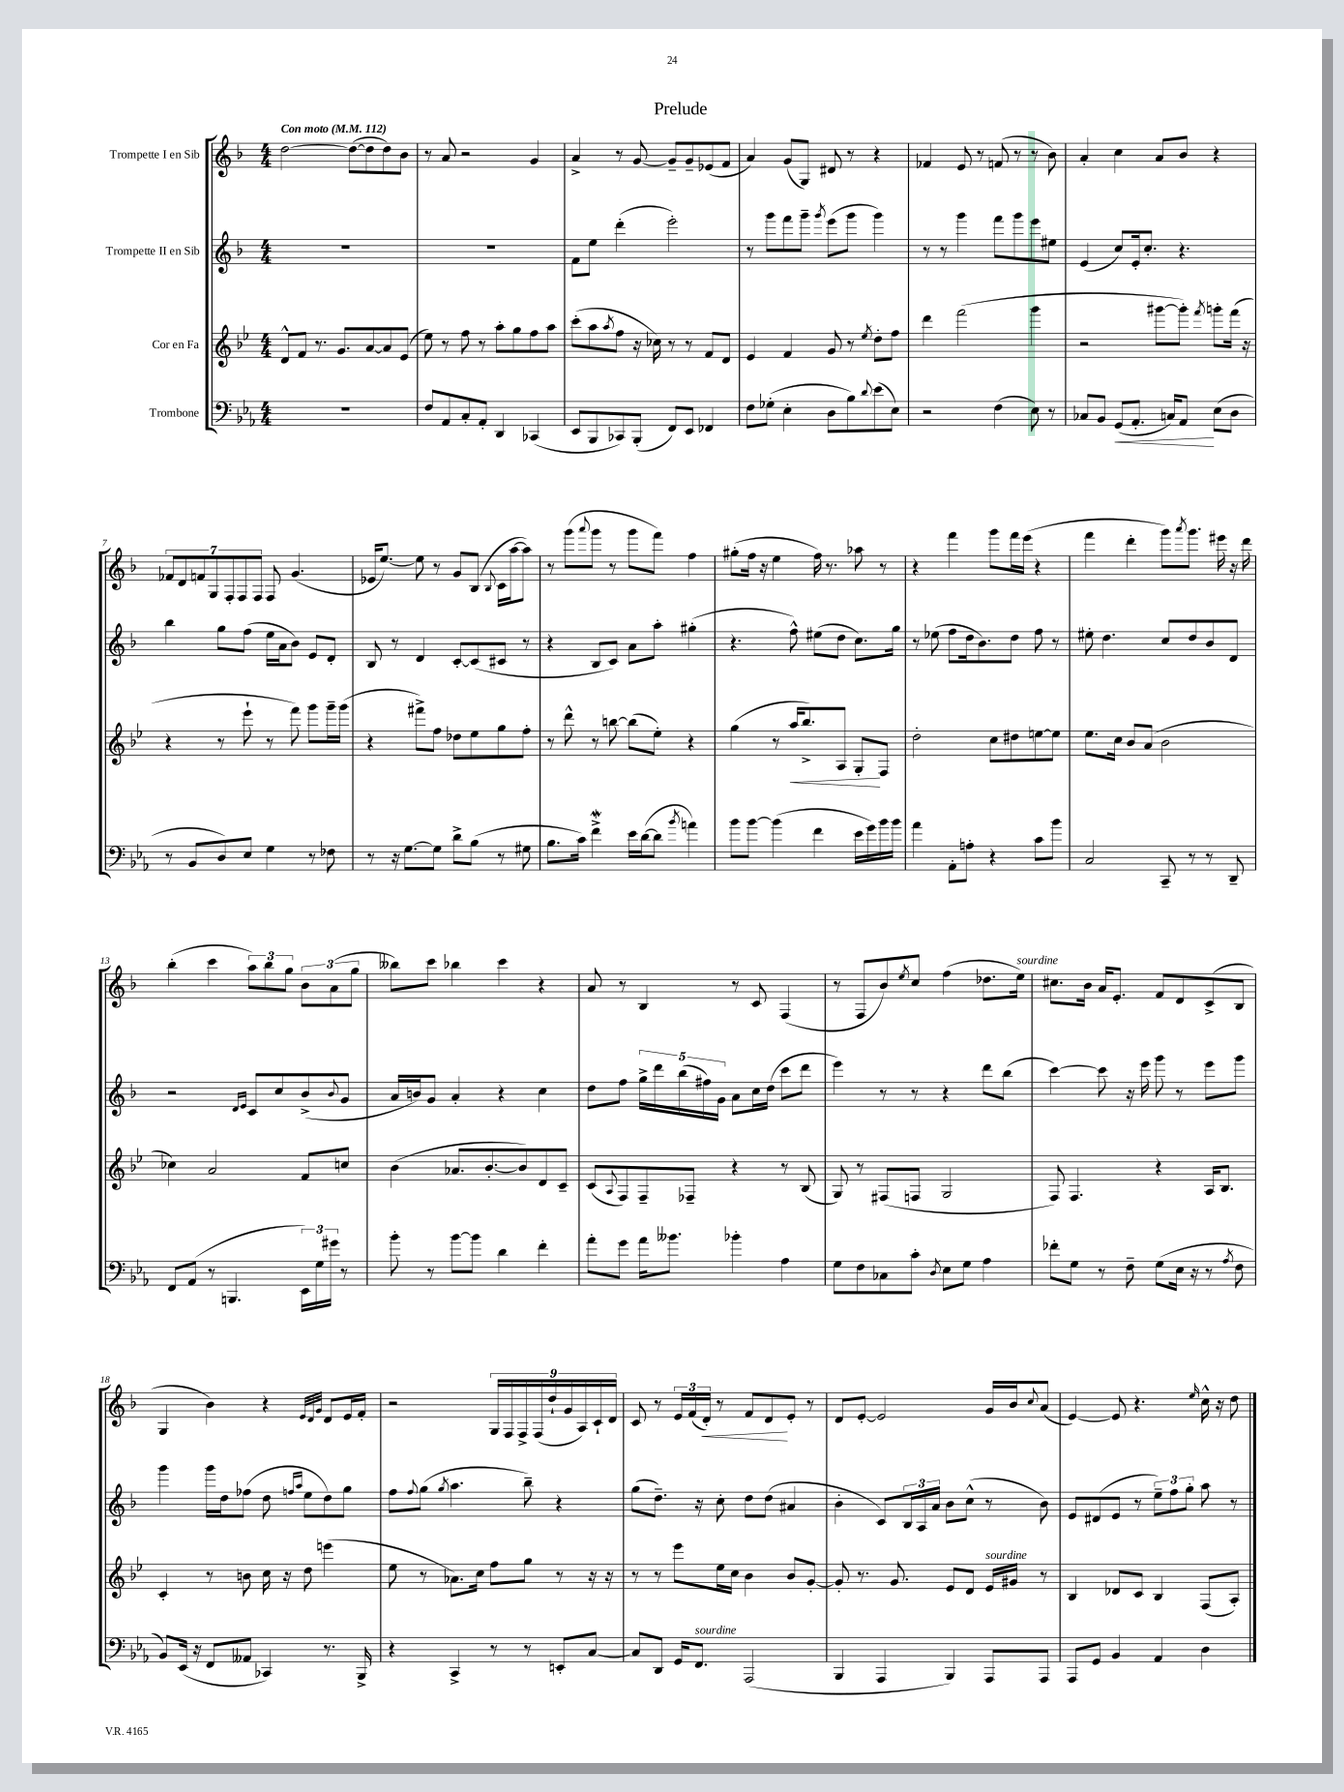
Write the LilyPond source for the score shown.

\header { title = "Prelude" }
<<
\new StaffGroup <<
\new Staff = "s0" \with { instrumentName = "Trompette I en Sib" } {
    \clef treble \key f \major \numericTimeSignature \time 4/4 \tempo "Con moto" 4 = 112
    d''2~ d''8~( d''8 d''8) bes'8 |
    r8 a'8 r2 g'4 |
    a'4-> r8 g'8~ g'8-- g'8-- ees'8( f'8 |
    a'4) g'8( g8) dis'8 r8 r4 |
    fes'4 e'8 r8 f'8( r8 r8 bes'8) |
    a'4-. c''4 a'8 bes'8 r4 |
    \tuplet 7/4 { fes'8 d'8 f'8 g8 f8-. f8 f8 } f8 g'4.( |
    ees'16 e''8.~) e''8 r8 g'8 bes8( \appoggiatura { bes8 } c'16 a''16~ a''8) |
    r8 g'''8( \appoggiatura { a'''8 } g'''8 r8 g'''8 f'''8) f''4 |
    gis''8-.( f''16 r16 e''4 f''16) r8. aes''8 r8 |
    r4 f'''4 g'''8 f'''16 e'''16( r4 |
    f'''4 d'''4-. g'''8) \acciaccatura { a'''8 } g'''8. eis'''16 r16 d'''16 |
    bes''4-.( c'''4 \tuplet 3/2 { a''8) bes''8 g''8 } \tuplet 3/2 { bes'8 a'8( g''8 } |
    beses''8) c'''8 bes''4 c'''4 r4 |
    a'8 r8 bes4 r8 c'8 f4( |
    r8 f8 bes'8) \acciaccatura { e''8 } c''8 f''4( des''8. e''16^\markup { \italic "sourdine" }) |
    cis''8. bes'16 a'16 e'8.-. f'8 d'8 c'8->( bes8 |
    g4 bes'4) r4 \grace { e'32 d'32 g'32 } d'8 e'16 f'16-. |
    r2 \tuplet 9/8 { g16 f16 f16-> f16( d''16-! g'16 a16) c'16-! d'16 } |
    c'8 r8 \tuplet 3/2 { e'16 f'16( d'16-.\<) } r8 f'8 d'8\! e'8-. r8 |
    d'8 e'8~-. e'2 g'16 bes'16 \appoggiatura { c''8 } a'8( |
    e'4~) e'8 r4. \grace { e''16 } c''16-^ r16 d''8 \bar "|." |
}
\new Staff = "s1" \with { instrumentName = "Trompette II en Sib" } {
    \clef treble \key f \major \numericTimeSignature \time 4/4
    R1 |
    R1 |
    f'8 e''8 d'''4-.( e'''2-.) |
    r8 g'''8 f'''8 g'''8-- \acciaccatura { g'''8 } e'''8( g'''8 g'''4) |
    r8 r8 g'''4 f'''8 g'''8 e'''8 eis''8 |
    e'4( c''8) e'16-. c''8.-. r4. |
    bes''4 g''8 f''8( e''16 a'16 bes'8) e'8 d'8-. |
    bes8 r8 d'4 c'8~-. c'8( cis'8 r8 |
    r4 bes8 c'8) a'8 a''8-. gis''4-.( |
    r4. f''8-^) eis''8( d''8 c''8.) g''16 |
    r8 ees''8( f''8 d''16 bes'8.) d''8 f''8 r8 |
    eis''8-. d''4. c''8 d''8 bes'8 d'8 |
    r2 \grace { d'16 e'16 } c'8 c''8 bes'8->( \appoggiatura { bes'8 } g'8 |
    a'16 b'16) g'8 a'4-. r4 c''4 |
    d''8 f''8 \tuplet 5/4 { g''16-> d'''16 bes''16( fis''16) g'16 } a'8 c''16 d''16( c'''8 d'''8 |
    e'''4) r8 r8 r4 d'''8 bes''8( |
    c'''4~) c'''8 r16 e'''16 g'''8 r8 e'''8 g'''8 |
    g'''4 g'''16 d''16 fes''8( d''8 \grace { f''16 a''16 } e''8 d''8) g''8 |
    f''8 \appoggiatura { f''8 } g''8( \acciaccatura { g''8 } a''4. bes''8--) r4 |
    g''8( d''8.--) r16 c''8-. d''8 d''8( ais'4 |
    bes'4-. c'8) \tuplet 3/2 { bes16 a16 a'16 } bes'8 c''8-^( r8 bes'8) |
    e'8 dis'8( e'8 r8 \tuplet 3/2 { e''8--) f''8 g''8-. } a''8 r8 \bar "|." |
}
\new Staff = "s2" \with { instrumentName = "Cor en Fa" } {
    \clef treble \key bes \major \numericTimeSignature \time 4/4
    d'8-^ f'8 r8. g'8. a'8~ a'8 ees'8( |
    ees''8) r8 f''8 r8 a''8-. g''8 f''8 a''8 |
    c'''8-.( a''8 \acciaccatura { a''8 } f''8 r16 ces''16) r8 r8 f'8 d'8 |
    ees'4 f'4 g'8 r8 \acciaccatura { ees''8 } d''8-. f''8 |
    d'''4 f'''2( g'''4 |
    r2 gis'''8~ gis'''8-.) \acciaccatura { f'''8 } g'''8-. f'''16( r16 |
    r4 r8 ees'''8-! r8 f'''8) g'''8 g'''16-- g'''16( |
    r4 fis'''8->) f''8 des''8 ees''8 g''8 f''8-. |
    r8 d'''8-^ r8 b''8~ b''8( ees''8-.) r4 |
    g''4( r8 a''16\< bes''8.->) a8 g8-.\! f8 |
    d''2-. c''8 dis''8 e''8~ e''8 |
    ees''8. c''16 bes'8 a'8( bes'2 |
    ces''4) a'2 f'8 c''8 |
    bes'4( aes'8. bes'8.~-. bes'8) d'8 c'8-- |
    c'8( \appoggiatura { a8 } f8) f8-- fes8-- r4 r8 bes8( |
    g8) r8 fis8( f8 g2 |
    f8) f4. r4 a16 bes8. |
    c'4-. r8 b'8 c''16 r16 d''8 e'''4( |
    ees''8 r8 aes'8.) c''16 f''8 g''8 r8 r16 r16 |
    r8 r8 ees'''8 ees''16 c''16 bes'4 bes'8 g'8~-. |
    g'8-. r8. g'8. ees'8 d'8 ees'16^\markup { \italic "sourdine" } gis'16 r8 |
    bes4 des'8 c'8 bes4 f8( a8-.) \bar "|." |
}
\new Staff = "s3" \with { instrumentName = "Trombone" } {
    \clef bass \key ees \major \numericTimeSignature \time 4/4
    R1 |
    f8 aes,8 c8-. aes,8-. d,4 ces,4( |
    ees,8 bes,,8 ces,8) bes,,8-.( f,8) ees,8 fes,4 |
    f8 ges8-.( ees4-. d8 bes8) \appoggiatura { d'8 } ees'8( ees8) |
    r2 f4( ees8) r8 |
    ces8 bes,8 g,8\<( aes,8.-. c16) aes,8\! ees8( d8 |
    r8 bes,8 d8) ees8 g4 r8 fes8 |
    r8 r16 g8.~ g8 d'8-> bes8( r8 gis8 |
    bes8. c'16) f'4->\mordent ees'16 d'16~( d'8 \acciaccatura { bes'8 } a'4) |
    bes'8 bes'8~ bes'4( f'4 ees'16 g'16) bes'16 bes'16 |
    aes'4 aes,8-. a8-. r4 c'8 bes'8 |
    c2 c,8-- r8 r8 d,8-- |
    f,8 aes,8( r8 b,,4. \tuplet 3/2 { ees,16) g16 gis'16 } r8 |
    bes'8-. r8 bes'8~ bes'8 d'4 f'4-. |
    aes'8-. g'8 aes'16 beses'8. bes'4-. aes4 |
    g8 f8 ces8 c'8-. \acciaccatura { d8 } ees8 g8 aes4 |
    fes'8-. g8 r8 f8-- g8( ees16 r16 r8 \acciaccatura { aes8 } f8 |
    bes,8) ees,16( r16 f,8 aeses,8 ces,4) r8. bes,,16-> |
    r4 c,4-> r8 r8 e,8-. c8~ |
    c8 d,8 g,16 f,8.^\markup { \italic "sourdine" } aes,,2( |
    bes,,4 aes,,4 bes,,4) aes,,8 aes,,8 |
    aes,,8 g,8 bes,4 aes,4 d4 \bar "|." |
}
>>
>>
